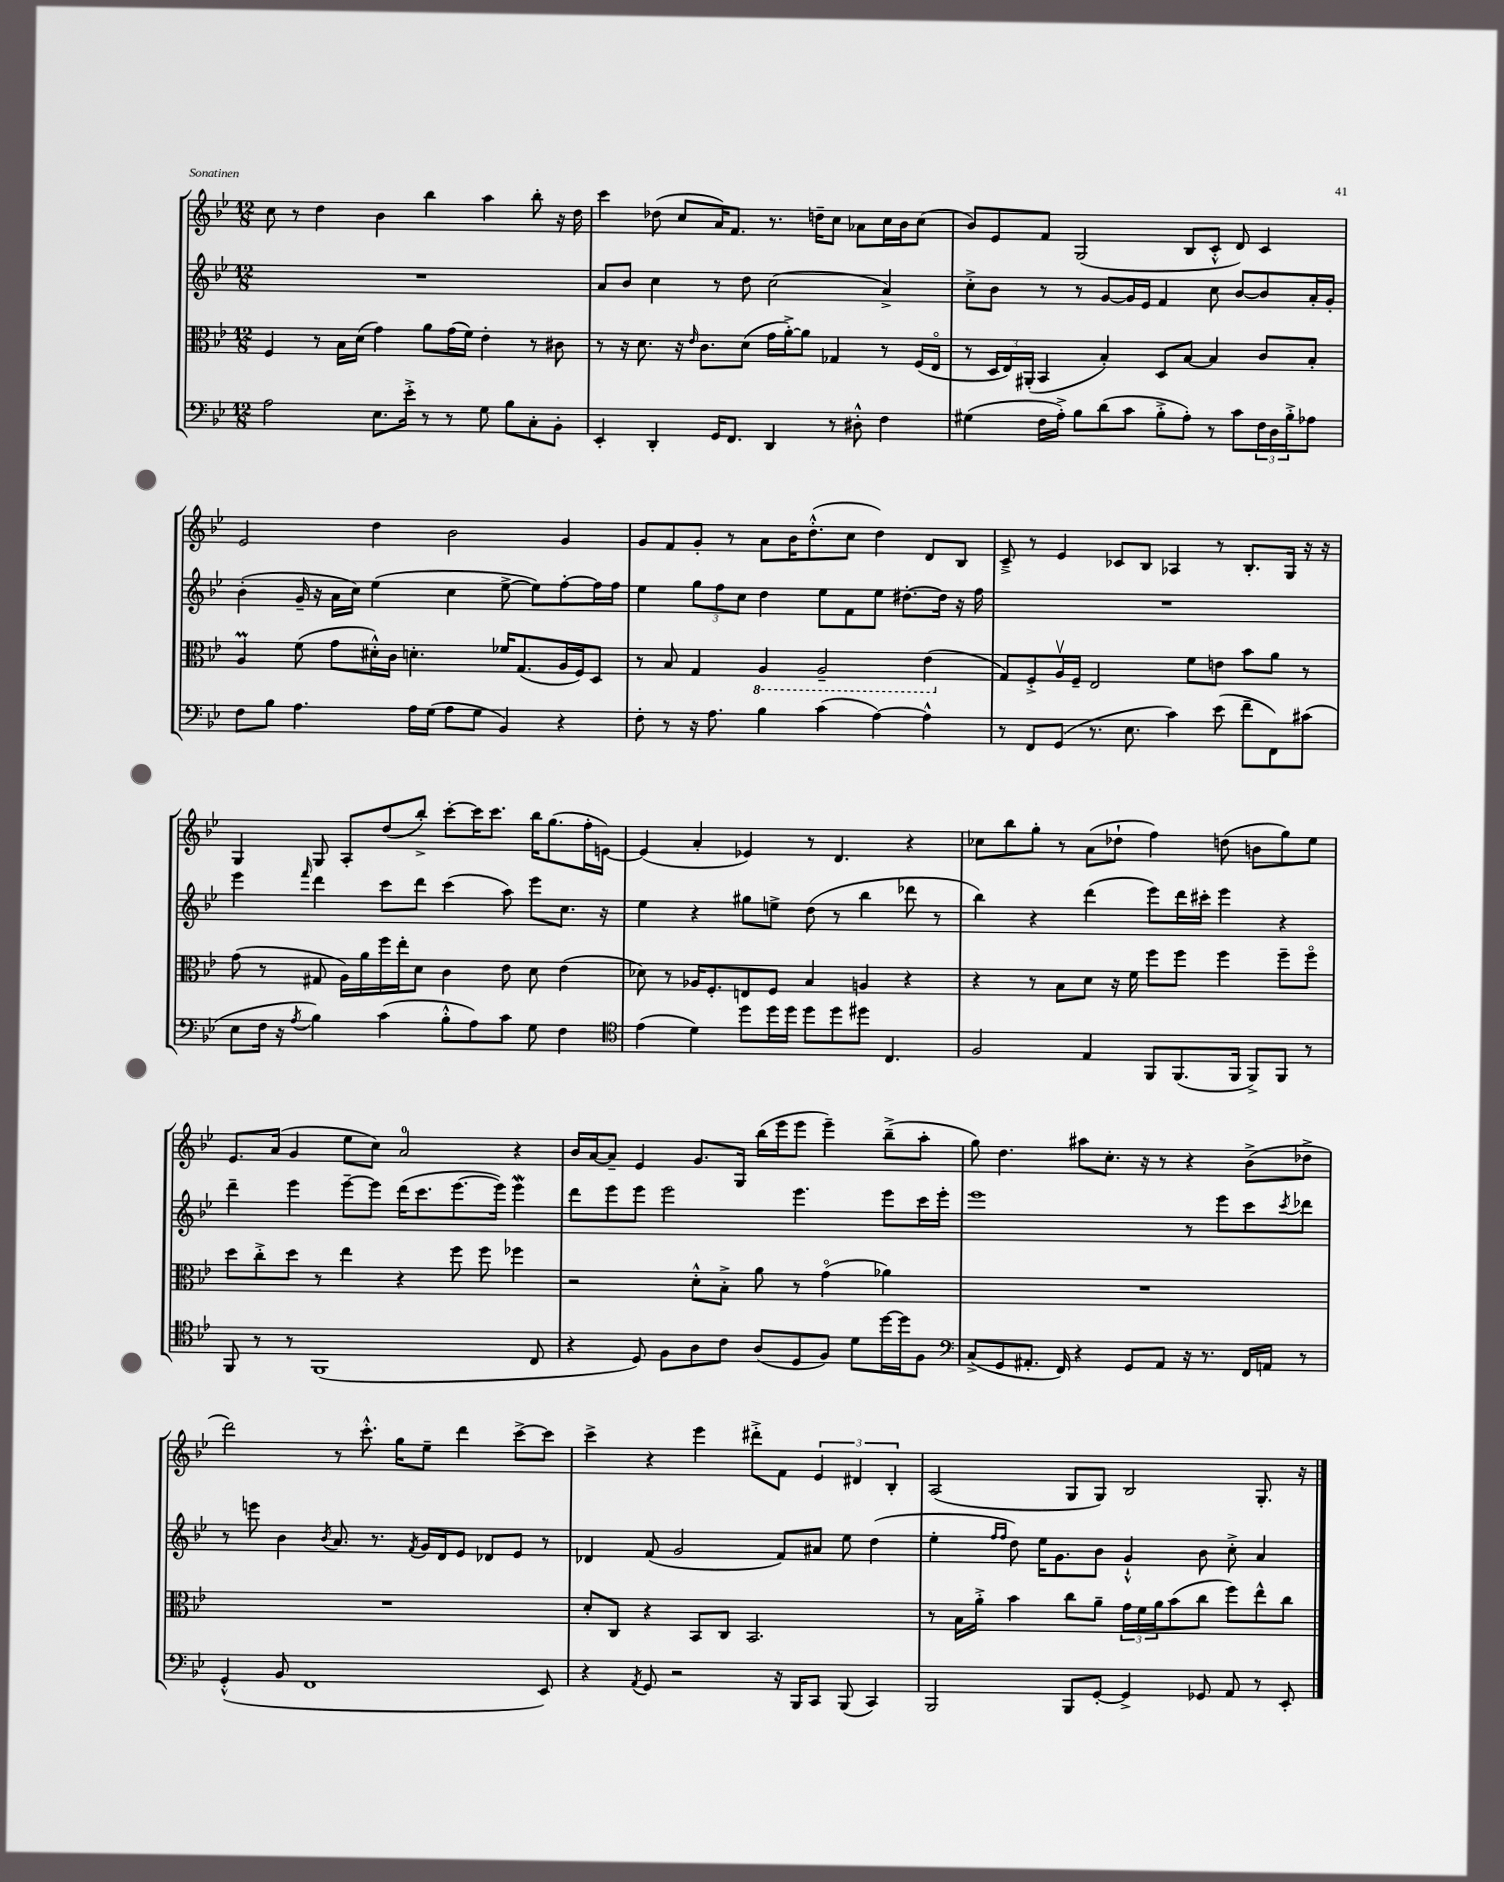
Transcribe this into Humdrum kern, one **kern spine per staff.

**kern	**kern	**kern	**kern
*staff4	*staff3	*staff2	*staff1
*clefF4	*clefC3	*clefG2	*clefG2
*k[b-e-]	*k[b-e-]	*k[b-e-]	*k[b-e-]
*M12/8	*M12/8	*M12/8	*M12/8
2A	4F	1.r	8cc
.	.	.	8r
.	8r	.	4dd
.	16B-	.	.
.	(16d	.	.
8.E-	4g)	.	4b-
16e-'^	.	.	.
8r	8a	.	4bb-
8r	(16g	.	.
.	16f)	.	.
8G	4e-'	.	4aa
8B-	.	.	.
8C'	8r	.	8bb-'
8BB-'	8c#	.	16r
.	.	.	16dd
=	=	=	=
4EE-'	8r	8a	4ccc
.	16r	8b-	.
.	8.d	.	.
4DD'	.	4cc	(8dd-
.	16r	.	8cc
.	16qqe-	.	.
.	8.c	.	.
16GG	.	8r	16a)
8.FF	.	.	8.f
.	(8d	8dd	.
4DD	16g	(2cc	8.r
.	[16a'^)	.	.
.	8a]	.	.
.	.	.	16dd~
8r	4G-	.	8cc
8D#'^^	.	.	8a-
4F	8r	4a^)	16cc
.	.	.	16b-
.	(16F	.	(8cc
.	16E-o	.	.
=	=	=	=
(4G#	8r	8cc'^	8b-)
.	24D	8b-	8e-
.	24E-)	.	.
.	(24AA#'	.	.
16F	4BB-	8r	8f
16A'^)	.	.	.
8B-	.	8r	(2G
(8d	4B-')	[8g	.
8c	.	16g]	.
.	.	16e-	.
8B-'^	8D	4f	.
8A')	[8B-	.	8B-
8r	4B-]	8cc	8c'^^
8c	.	[8b-	8d)
24F	8c	8b-]	4c
24D	.	.	.
24B-'^	.	.	.
8A-	8B-'	16a'	.
.	.	16g'	.
=	=	=	=
8F	4A	(4b-'	2e-
8B-	.	.	.
4.A	(8f	16g~	.
.	.	16r	.
.	8g	16a	.
.	.	16cc)	.
.	16d#'^^)	(4ee-	4dd
.	16c	.	.
16A	4.d'	.	.
(16G	.	.	.
8A	.	4cc	2b-
8G	.	.	.
4BB-)	16f-	[8ee-^	.
.	(8.G	.	.
.	.	8ee-])	.
4r	16A	[8ff'	4g
.	16F)	.	.
.	8D	16ff]	.
.	.	16ff	.
=	=	=	=
8F'	8r	4ee-	8g
8r	8B-	.	8f
16r	4G	12gg	8g'
8.A	.	.	.
.	.	12ff	.
.	.	.	8r
.	.	12cc	.
4B-	4AA	4dd	8a
.	.	.	16b-
.	.	.	(8.dd'^^
(4c	2AA~	8ee-	.
.	.	8f	8cc
[4A)	.	8ee-	4dd)
.	.	[8.dd#'	.
4A^^]	(4E-	.	8d
.	.	16dd#]	.
.	.	16r	8B-
.	.	16ff	.
=	=	=	=
8r	8G)	1.r	8c~^
8FF	8F'^	.	8r
(8GG	16Av	.	4e-
.	16F~	.	.
8.r	2E-	.	.
.	.	.	8c-
8.E-	.	.	.
.	.	.	8B-
4c)	.	.	4A-
.	8f	.	.
(8e-	8e	.	8r
8f~	8b-	.	8.B-'
8FF)	8a	.	.
.	.	.	16G
(8c#	8r	.	16r
.	.	.	16r
=	=	=	=
8E-	(8g	4eee-	4G
16F	8r	.	.
16r	.	.	.
8qA	.	16qqfff	.
4B-)	8G#	4ddd	8G
.	16A)	.	8A'
.	16a	.	.
(4c	16ff	8ccc	(8dd
.	16ee-'	.	.
.	8d	8ddd	8bb-'^)
8B-'^^	4c	(4ccc	[8ccc'
8A)	.	.	16ccc]
.	.	.	8.ccc
8c	8e-	8aa)	.
8G	8d	8eee-	16bb-
.	.	.	(8.gg
4F	(4e-	8.cc	.
.	.	.	16ff'
.	.	16r	[16e)
=	=	=	=
*clefC4	*	*	*
(4e-	8d-)	4ee-	(4e]
.	8r	.	.
4d)	16A-	4r	4a'
.	8.F'	.	.
8dd	8E	8gg#	4e-)
16dd	8F	8ee^	.
16dd	.	.	.
8dd	4B-	(8dd	8r
8dd	.	8r	4.d
8dd#	4A	4bb-	.
4.C	.	.	.
.	4r	8ddd-	4r
.	.	8r	.
=	=	=	=
2F	4r	4bb-)	8cc-
.	.	.	8bb-
.	8r	4r	8gg'
.	8B-	.	8r
4E-	8d	(4ddd	(8a
.	16r	.	8dd-`
.	16f	.	.
8FF	8ff	8eee-)	4ff)
(8.FF	8ff	16ddd	.
.	.	16ccc#'	.
.	4ff	4eee-	(8dd
16FF	.	.	.
8FF^)	.	.	8b
8FF	8ff~	4r	8gg)
8r	8ffo	.	8ee-
=	=	=	=
8FF	8dd	4ddd~	8.e-
8r	8cc'^	.	.
.	.	.	(16a
8r	8dd	4eee-	4g
(1FF	8r	.	.
.	4ee-	[8eee-~	8ee-
.	.	8eee-]	8cc)
.	4r	(16ddd	2a
.	.	8.ccc	.
.	8ff	[8.eee-	.
.	8ff	.	.
.	.	16eee-])	.
.	4ff-	4eee-	4r
8C	.	.	.
=	=	=	=
4r	2r	8ddd	16b-
.	.	.	[16a
.	.	8eee-	8a~]
8D)	.	8eee-	4e-
8F	.	2eee-	.
8A	8d'^^	.	8.g
8c	8B-'^	.	.
.	.	.	16G
(8A	8a	.	(16bb-
.	.	.	16eee-
8D	8r	4.eee-	8eee-
8F)	(4go	.	4eee-~)
8d	.	.	.
[16dd	4a-)	8eee-	(8bb-~^
16dd]	.	.	.
8F	.	16ccc	8aa'
.	.	16eee-'	.
=	=	=	=
*clefF4	*	*	*
(8C^	1.r	1eee-	8gg)
8GG	.	.	4.dd
8.AA#'	.	.	.
16FF)	.	.	.
4r	.	.	8aa#
.	.	.	8.cc'
8GG	.	.	.
.	.	.	16r
8AA#	.	.	8r
16r	.	8r	4r
8.r	.	.	.
.	.	8eee-	.
16FF	.	8ccc	(8b-^
16AA	.	.	.
.	.	8qccc	.
8r	.	8ddd-	8dd-^
=	=	=	=
(4GG'^^	1.r	8r	2ddd)
.	.	8eee	.
8BB-	.	4b-	.
1FF	.	.	.
.	.	8qb-	.
.	.	8.a	8r
.	.	.	8.ccc'^^
.	.	8.r	.
.	.	.	16gg
.	.	8qf	.
.	.	16g	8ee-~
.	.	16d	.
.	.	8e-	4ddd
.	.	8d-	.
.	.	8e-	[8ccc^
8EE-)	.	8r	8ccc]
=	=	=	=
4r	8d'	4d-	4ccc^
.	8C	.	.
8qAA	.	.	.
8GG	4r	(8f	4r
2r	.	2g	.
.	8BB-	.	4eee-
.	8C	.	.
.	2.BB-	.	8ddd#'^
16r	.	8f)	8f
16BBB-	.	.	.
8CC	.	8a#	6e-
(8BBB-	.	8ee-	.
.	.	.	6d#
4CC)	.	(4dd	.
.	.	.	6B-'
=	=	=	=
2BBB-	8r	4ee-'	(2A
.	16B-	.	.
.	16a'^	.	.
.	.	16qqff	.
.	.	16qqff	.
.	4b-	8dd)	.
.	.	16ee-	.
.	.	8.g	.
8BBB-	8cc	.	8G
[8GG'	8a~	8b-	8G)
4GG^]	24g	4g`^^	2B-
.	24f	.	.
.	24a	.	.
.	(8b-	.	.
8GG-	8cc	8b-	.
8AA	8ff)	8cc'^	.
8r	8ee-^^	4a	8.G'
8EE-'	8cc	.	.
.	.	.	16r
==	==	==	==
*-	*-	*-	*-
